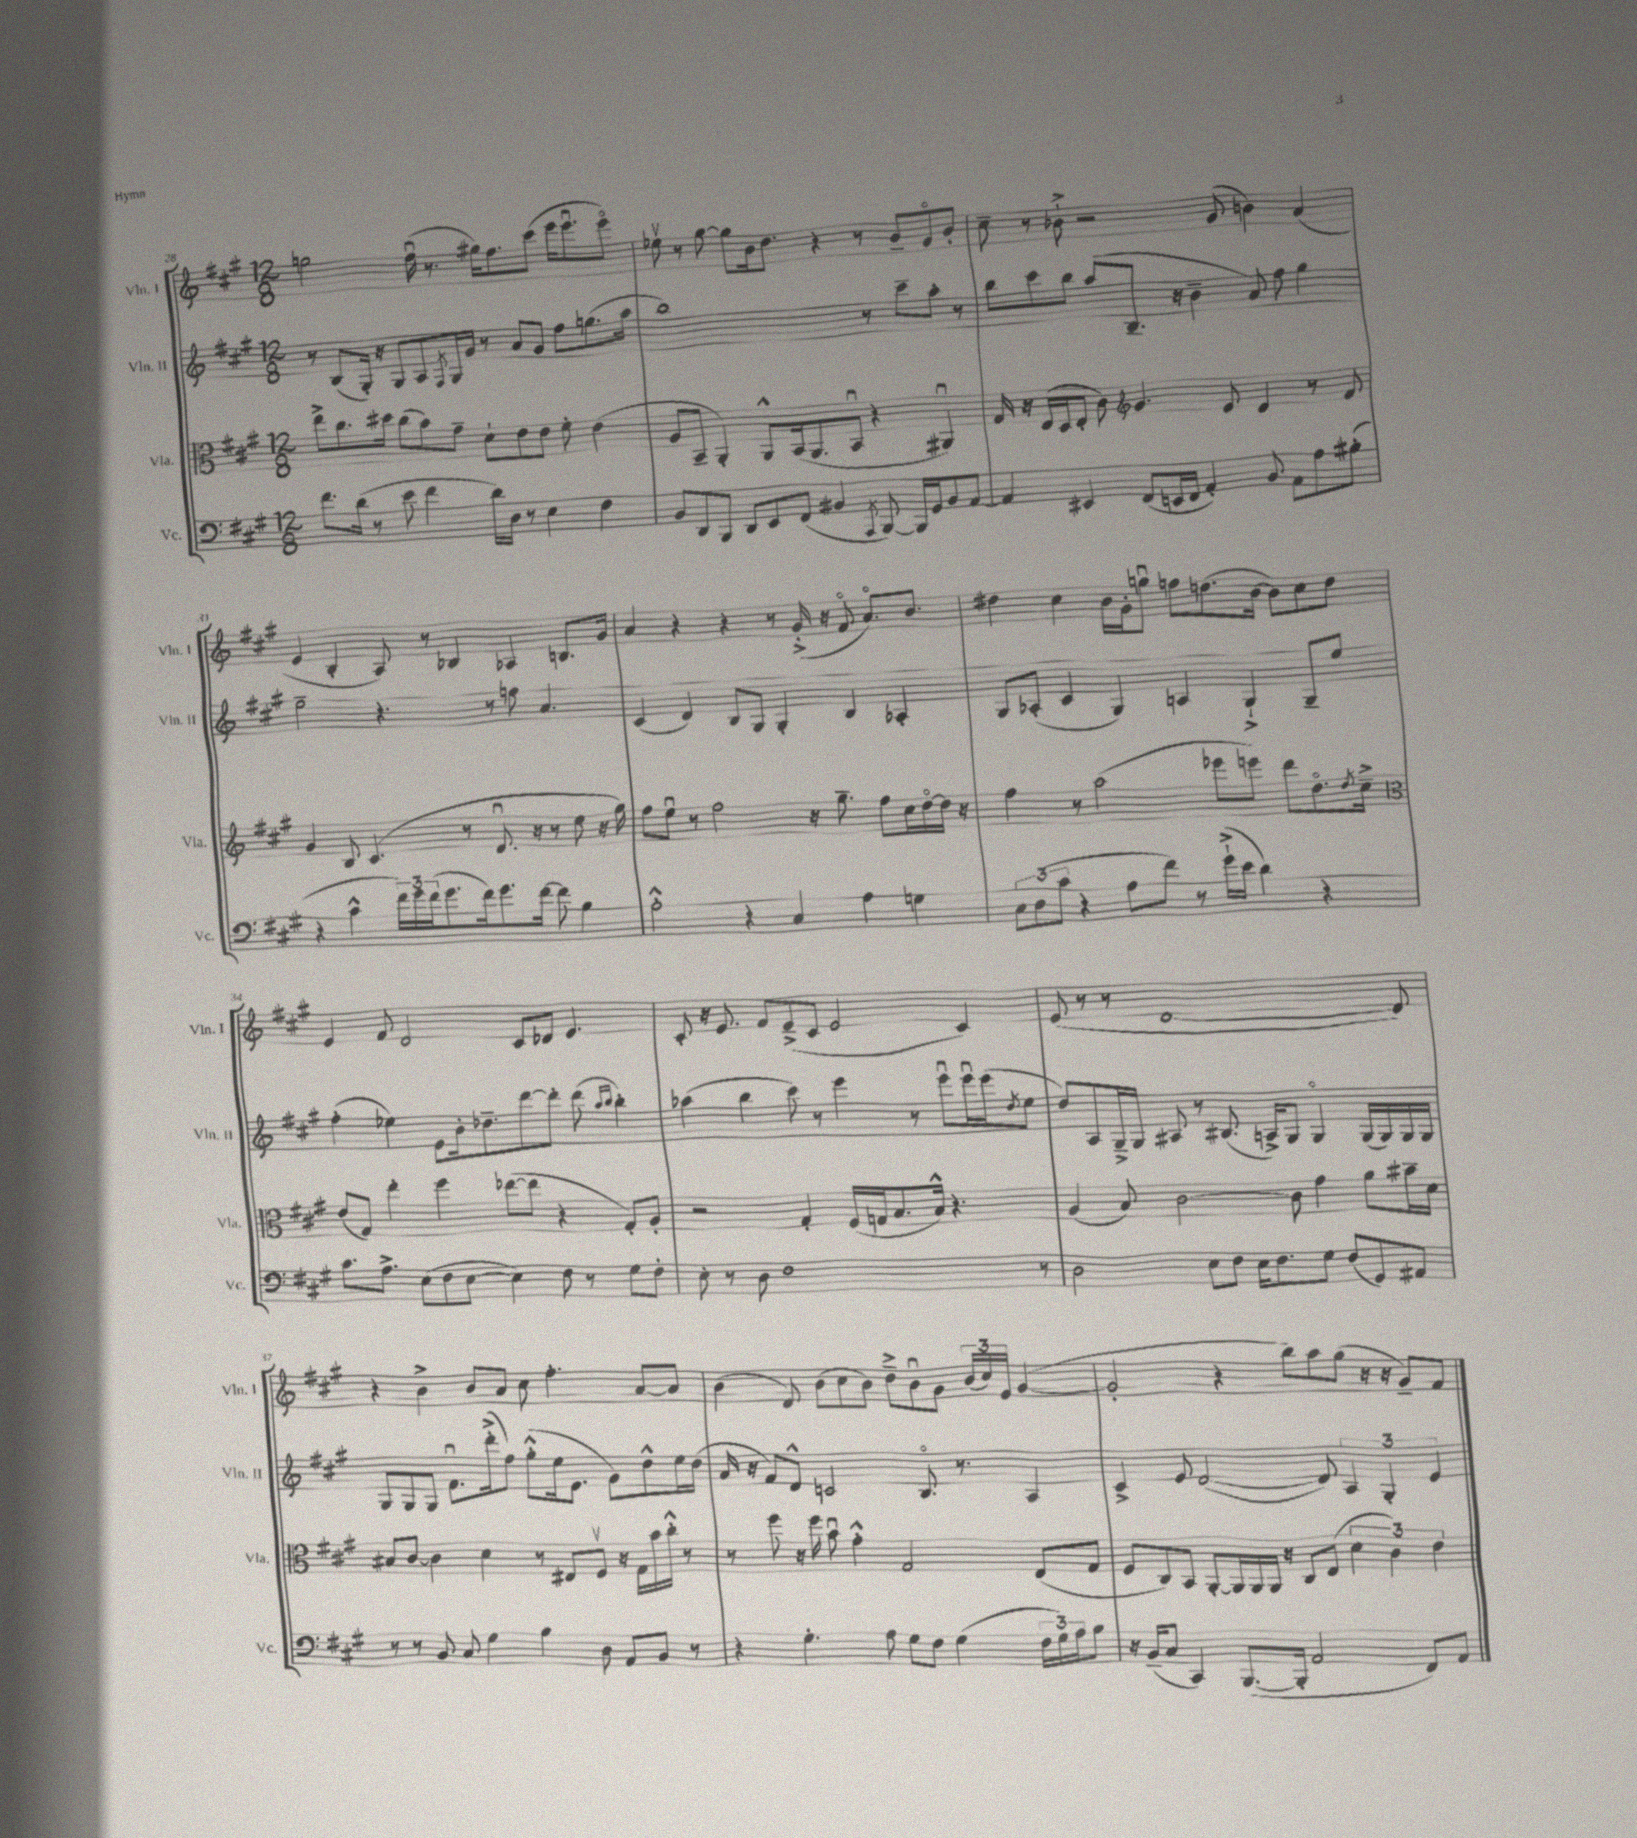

**kern	**kern	**kern	**kern
*part4	*part3	*part2	*part1
*staff4	*staff3	*staff2	*staff1
*I"Vc.	*I"Vla.	*I"Vln. II	*I"Vln. I
*I'Vc.	*I'Vla.	*I'Vln. II	*I'Vln. I
*clefF4	*clefC3	*clefG2	*clefG2
*k[f#c#g#]	*k[f#c#g#]	*k[f#c#g#]	*k[f#c#g#]
*M12/8	*M12/8	*M12/8	*M12/8
=28	=28	=28	=28
8.f#\L	8ee^\L	8r	2ggn\
.	8.cc#\	(8B/L	.
(16d\Jk	.	.	.
8r	.	16G#'/Jk)	.
.	16dd#X\Jk	16r	.
8e\	(8cc#\L	8G#/L	.
4f#\	8b\)	8A/	(16ff#u\
.	.	.	8.r
.	.	8qF#/	.
.	8g#~\J	16G#/L	.
.	.	16g#/JJ	.
16d\LL)	8d`\L	8r	16gg#X\KL)
16D\JJ	.	.	8.ff#\
8r	8e\	8a/L	.
4E\	8e\J	8g#/J	(8ccc#\J
.	8f#'\	8ff#\L	16eee\KL
.	.	.	8.eeeu\
4F#\	(4e\	(8.ggn\	.
.	.	.	8eee\J)
.	.	16aa\Jk	.
=29	=29	=29	=29
8BB/L	8A/L	1bb)	8ee-Xv\
8DD/	8BB~/J	.	8r
8BBB/J	4AA'/)	.	[8gg#\
8DD/L	.	.	8gg#\L]
8EE/	8AA^^/L	.	16b\k
.	.	.	8.dd\J
(8FF#/J	(16BB/k	.	.
.	8.AA/	.	.
4BB#X/	.	.	4r
.	8BBu/J	.	.
8qAAA/	.	.	.
[8BBB/)	4r	8r	8r
16BBB/LL]	.	8ccc#~\L	8b~/L
16GG#/J	.	.	.
8BB#/	4AA#Xu/)	8aa'\J	8g#/
[8AA/J	.	8r	8b'/J
=30	=30	=30	=30
4AA/]	16G#/	8bb\L	8cc#~\
.	16r	.	.
.	(16E/LL	8ccc#\	8r
.	16D/J	.	.
4EE#X/	8E'/J	8bb\J	8b-X`^\
.	8c#\)	(8aa/L	2r
*	*clefG2	*	*
(8FF#/L	4.g#/	8.B~/J	.
16EEn/L	.	.	.
16FF#/JJ	.	16r	.
4AA'/)	.	4b~\	.
.	8e/	.	(8g#/
8BB/	4d/	8a/)	4bn\)
8AA\L	.	8ff#\	.
8A\	8r	4gg#\	(4a/
(8B#X'\J	8f#/	.	.
!!LO:LB:g=z
=31	=31	=31	=31
4r	4g#/	2ee~\	4e/
4c#^^\	8B/	.	4B'/
.	(4.c#/	.	.
24f#\LL)	.	4.r	8A/)
24g#\	.	.	.
(24f#\J	.	.	.
8.g#\	.	.	8r
.	8r	.	4B-X/
16f#\k)	.	.	.
8.g#\	8.du/	8r	.
.	.	8ffn\	4A-X/
[16f#\Jk	16r	.	.
8f#\]	8r	4.a/	.
4B\	8ee\	.	8.Bn/L
.	16r	.	.
.	16gg#\)	.	16g#/Jk
=32	=32	=32	=32
2A'^^\	8ff#\L	(4c#/	4a/
.	8eeu\J	.	.
.	8r	4d/)	4r
.	2ff#\	.	.
4r	.	8B/L	4r
.	.	8G#/J	.
4C#/	.	4G#'/	8r
.	16r	.	(16g#'^/
.	8.gg#~\	.	16r
4A\	.	4B/	8f#/
.	8ff#\L	.	8.a/L)
4Gn\	16cc#\L	4A-X'/	.
.	[16dd\	.	8.b/J
.	16dd\JJ]	.	.
.	16r	.	.
=33	=33	=33	=33
12C#\L	4ff#\	8G#/L	4dd#X\
(12D\	.	.	.
.	.	(8A-X'/J	.
12c#\J	.	.	.
4r	8r	4c#/	4cc#\
.	(2aa\	.	.
8A\L	.	4G#/)	16b\LL
.	.	.	16g#'\J
8f#\J)	.	.	8ggnu\J
8r	.	4An/	8ffn\L
(16g#`^\LL	8eee-X\L	.	(8.ddn\
16e\JJ	.	.	.
4d\)	8eeen\J)	4G#`^/	.
.	.	.	[16b\Jk
.	8ddd\L	.	8b\L])
4r	8.dd\	8G#~/L	8cc#\
.	.	8ee/J	8dd\J
.	8qdd/	.	.
.	16cc#~^\Jk	.	.
!!LO:LB:g=z
=34	=34	=34	=34
*	*clefC3	*	*
8.c#\L	(8e/L	(4ff#'\	4e/
.	8G#/J)	.	.
8.A^\J	.	.	.
.	4ee'\	4ee-X\)	8f#/
(8E\L	.	.	2d/
8F#\	4ff#\	8e\L	.
[8E\J	.	16b'\k	.
.	.	8.dd-X~\	.
4E\])	([8ee-X\L	.	.
.	8ee-\J]	[8ddd\	8c#/L
8F#\	4r	8ddd'\J]	8d-X/J
8r	.	(8ddd\	4.e/
.	.	16qqaa/LL	.
.	.	16qqbb/JJ	.
8G#\L	8G#'/L)	4bb'\)	.
8F#'\J	8A'/J	.	.
=35	=35	=35	=35
8E'\	2r	(4aa-X\	8c#'/
8r	.	.	16r
.	.	.	8.e/
8D\	.	4bb\	.
1F#	.	.	8f#/L
.	4G#'/	8ccc#\)	(8e~^/
.	.	8r	8c#/J
.	(16F#/LL	4eee\	2e/
.	16Gn/J	.	.
.	8.B/	.	.
.	.	8r	.
.	16B^^/Jk)	.	.
.	4.r	8eeeu\L	.
.	.	16eeeu\L	4c#/)
.	.	(16eee\J	.
.	.	8qdd/	.
8r	.	8ee\J	.
=36	=36	=36	=36
2D\	(4A/	8dd/L)	(8e/
.	.	8A/	8r
.	8B/)	16G#~^/L	8r
.	.	16G#/JJ	.
.	[2c#\	8A#X/	[1d
8E\L	.	8r	.
8F#\J	.	(8.B#X/	.
16E\KL	.	.	.
8.F#\	.	16An^/KL)	.
.	8c#\]	8G#/J	.
8G#\J	4g#\	4G#/	.
(8F#/L	.	.	.
8GG#/)	8a\L	(16G#/LL	.
.	.	16G#/)	.
8AA#X/J	16b#X~\L	16G#/	8d/])
.	16d\JJ	16G#/JJ	.
!!LO:LB:g=z
=37	=37	=37	=37
8r	8B#X/L	8G#/L	4r
8r	[8c#/J	8G#/	.
8BB/	4c#\]	8G#/J	4b^\
8C#/	.	8.f#u\L	.
4G#\	4d\	.	8b/L
.	.	(16ddd'^\k	.
.	.	8ff#\J)	8a/J
4B\	8r	(8gg#'^^\L	8cc#\
.	8E#X/L	16ee\k	4.ff#'\
.	.	8.e\J	.
8D\	8F#v/J	.	.
8AA/L	16r	8g#\L)	.
.	16G#\LL	.	.
8BB/J	16b\	8dd^^\	[8a/L
.	16cc#'^^\JJ	.	.
8r	8r	16ee\L	8a/J]
.	.	(16dd\JJ	.
=38	=38	=38	=38
4r	8r	16a/	(4b\
.	.	16r	.
.	8ff#\	8f#/L)	.
4.G#'\	16r	8d^^/J	8d/)
.	16ff#\	.	.
.	8bu\	2cn/	(8b\L
.	4g#'^^\	.	8cc#\
8A\	.	.	8b\J)
8G#\L	2G#/	.	8dd~^\L
8F#\J	.	8.B/	8bu\
(4G#\	.	.	8g#\J
.	.	8.r	.
.	.	.	(24b/LL
.	.	.	24cc#/)
.	.	.	24e/JJ
24F#\LL	(8E/L	4A/	([4g#/
24G#\)	.	.	.
24A\J	.	.	.
8B\J	8G#/J	.	.
=39	=39	=39	=39
16r	8F#/L	4c#^/	2g#'/]
(16BB~/KL	.	.	.
8C#/J	8C#/)	.	.
4CC#/)	8BB/J	8e/	.
.	[8AA'/L	([2d/	.
([8.BBB/L	16AA/L]	.	4r
.	16AA/	.	.
.	16AA/JJ	.	.
16BBB'/Jk]	16r	.	.
2AA/	8C#/L	.	8bb\L)
.	(8E/J	8d/])	8aa\
.	6d\	6A/	(8gg#\J
.	.	.	16r
.	6c#\)	6G#'/	.
.	.	.	16r
8FF#/L)	.	.	8g#~/L)
.	6e\	6e/	.
8AA/J	.	.	8f#/J
==	==	==	==
*-	*-	*-	*-
